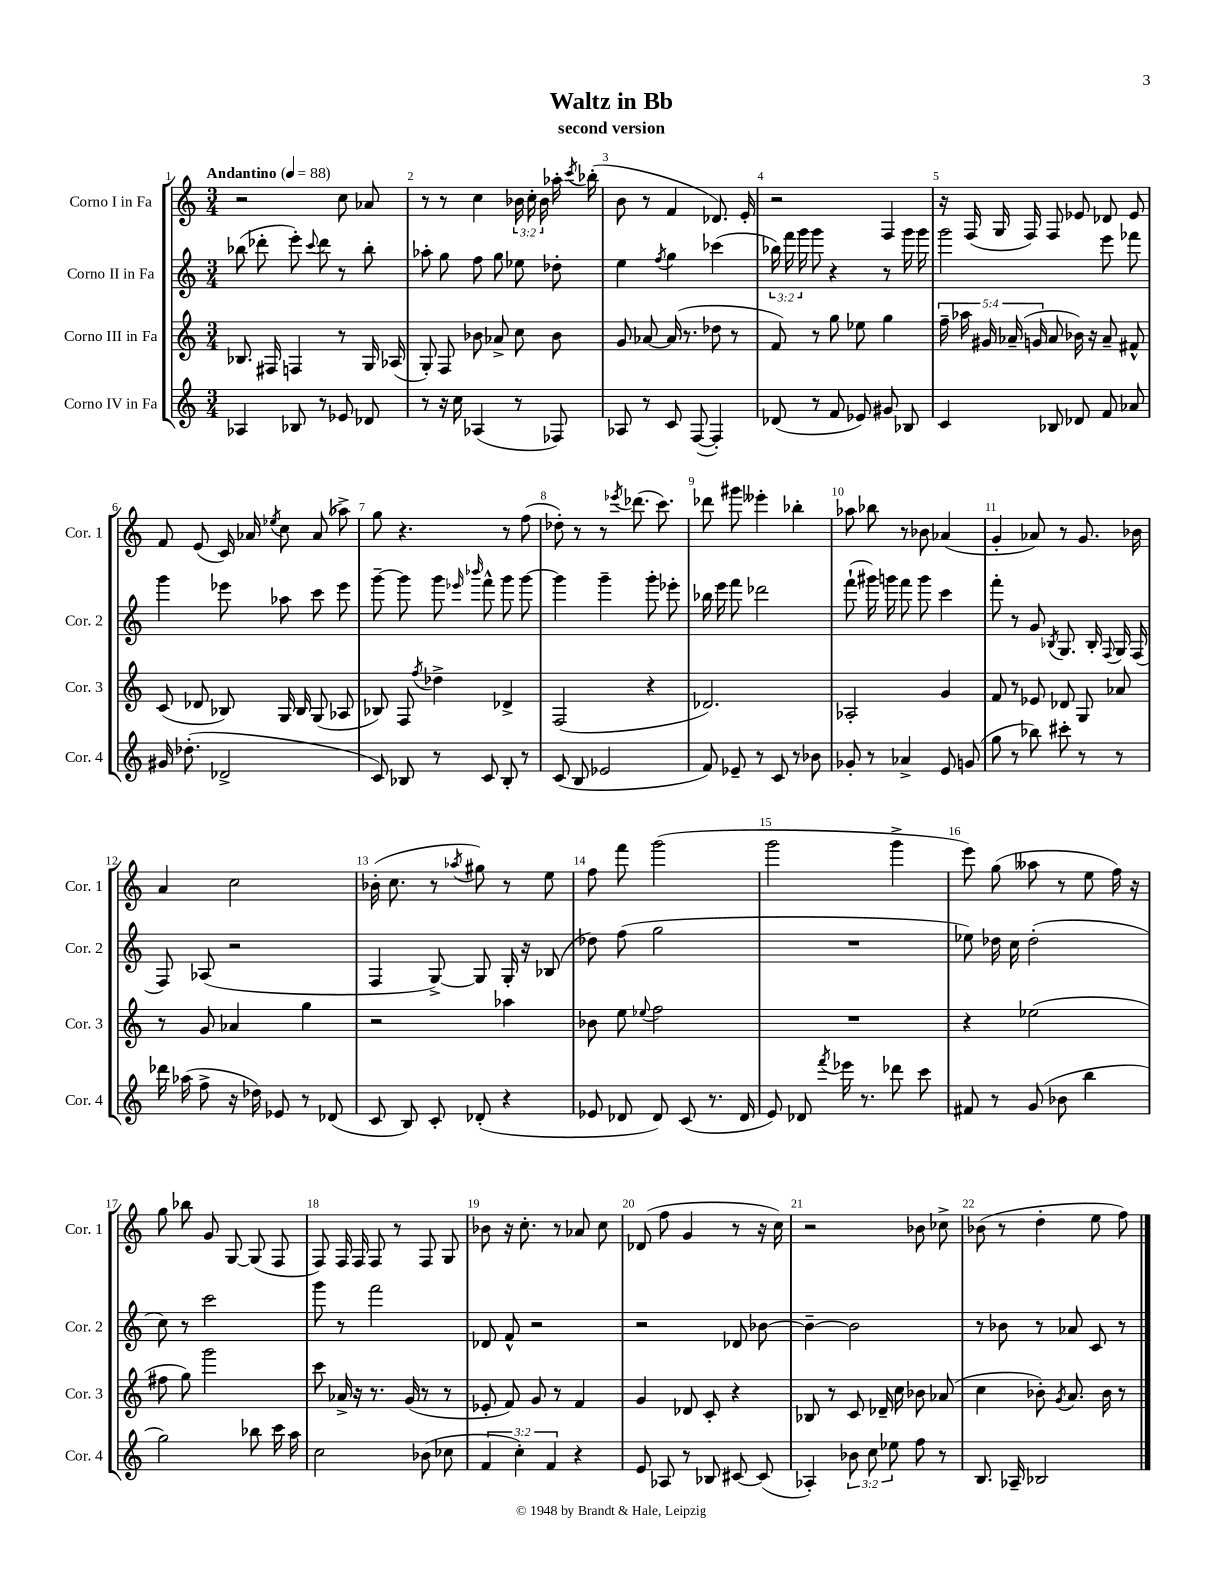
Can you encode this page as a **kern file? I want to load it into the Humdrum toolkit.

**kern	**kern	**kern	**kern
*staff4	*staff3	*staff2	*staff1
*clefG2	*clefG2	*clefG2	*clefG2
*k[]	*k[]	*k[]	*k[]
*M3/4	*M3/4	*M3/4	*M3/4
*MM88	*MM88	*MM88	*MM88
4A-	8.B-	(8bb-	2r
.	.	8ddd-'	.
.	16F#	.	.
8B-	4F	8eee')	.
.	.	8qqccc	.
8r	.	8ddd-	.
8e-	8r	8r	8cc
8d-	16G	8bb-'	8a-
.	(16A-	.	.
=	=	=	=
8r	8G')	8aa-'	8r
16r	8F	8gg	8r
16cc	.	.	.
(4A-	8b-	8ff	4cc
.	8a-^	8gg	.
8r	8cc	8ee-	24b-
.	.	.	24cc'
.	.	.	24b-
8F-)	8b-	8dd-'	16aa-'
.	.	.	8qccc
.	.	.	(16bb-'
=	=	=	=
8A-	8g	4ee	8b
8r	[8a-	.	8r
.	.	8qff	.
8c	(16a-]	4gg	4f
.	8.r	.	.
([8F	.	.	.
4F'])	8dd-	(4ccc-	8.d-)
.	8r	.	.
.	.	.	16e'
=	=	=	=
(8d-	8f)	24bb-)	2r
.	.	24fff	.
.	.	24ggg	.
8r	8r	8ggg	.
8f	8gg	4r	.
8e-)	8ee-	.	.
8g#	4gg	8r	4F
8B-	.	16ggg	.
.	.	16ggg	.
=	=	=	=
4c	20ff~	2ggg	16r
.	20aa-	.	.
.	.	.	(16F
.	20g#	.	.
.	.	.	16G
.	(20a-~	.	.
.	.	.	16F)
.	20g	.	.
8B-	8a-	.	8F
8d-	16b-)	.	8e-
.	16r	.	.
8f	8a-~	8eee	8d-
8a-	8f#^^	8fff-	8e-
=	=	=	=
16g#	(8c	4ggg	8f
(8.dd-'	.	.	.
.	8d-	.	(8e
2d-^	8B-)	8eee-	16c)
.	.	.	16a-
.	.	.	8qee-
.	16G	8aa-	8cc
.	16B-	.	.
.	(8G	8ccc	(8a-
.	8A-	8eee-	8aa-^)
=	=	=	=
8c)	8B-)	[8ggg~	8gg
8B-	8F	8ggg]	4.r
.	8qff	.	.
8r	4dd-^	8ggg	.
.	.	16qqeee-	.
.	.	16qqbbb-	.
8c	.	8fff^^	.
8B-'	4d-^	8ggg	8r
8r	.	[8ggg	(8ff
=	=	=	=
(8c	(2F	4ggg]	8dd-')
8B	.	.	8r
2e-	.	4ggg~	8r
.	.	.	8qeee-
.	.	.	(8.ddd-
.	4r	8ggg'	.
.	.	.	8.ccc)
.	.	8eee-'	.
=	=	=	=
8f)	2.d-)	16bb-	8ddd-
.	.	16eee	.
8e-~	.	8fff	8ggg#
8r	.	2ddd-	4eee--'
8c	.	.	.
8r	.	.	4bb-'
8b-	.	.	.
=	=	=	=
8g-'	2A-'	(8fff`	8aa-
8r	.	16ggg#)	8bb-
.	.	16ggg	.
4a-^	.	8fff	8r
.	.	8ggg	8b-
8e	4g	4ccc	(4a-
(8g	.	.	.
=	=	=	=
8gg	8f	8fff'	4g'
8r	8r	8r	.
8bb-)	8e-	8g	8a-)
.	.	8qB-	.
8ccc#'	8d-	8.G	8r
8r	8G	.	8.g
.	.	16B-'	.
.	.	8qqF	.
8r	8a-	16G	.
.	.	(16F	16b-
=	=	=	=
16ddd-	8r	8F)	4a
(16aa-	.	.	.
8ff^	8g	(8A-	.
16r	4a-	2r	2cc
16dd-)	.	.	.
8e-	.	.	.
8r	4gg	.	.
(8d-	.	.	.
=	=	=	=
8c	2r	4F	(16b-'
.	.	.	8.cc
8B)	.	.	.
8c'	.	[8G^)	8r
.	.	.	8qaa-
(8d-'	.	8G]	8gg#)
4r	4aa-	16G'	8r
.	.	16r	.
.	.	(8B-	8ee
=	=	=	=
8e-	8b-	8dd-)	8ff
8d-	8ee	(8ff	8fff
.	8qqee-	.	.
8d-)	2ff	2gg	(2ggg
(8c	.	.	.
8.r	.	.	.
16d-	.	.	.
=	=	=	=
8e)	2.r	2.r	2ggg
8d-	.	.	.
8qfff	.	.	.
16eee-	.	.	.
8.r	.	.	.
8ddd-	.	.	4ggg^
8ccc	.	.	.
=	=	=	=
8f#	4r	8ee-)	8eee)
8r	.	16dd-	(8gg
.	.	16cc	.
(8g	(2ee-	(2dd-'	8aa--
8b-	.	.	8r
4bb	.	.	8ee
.	.	.	16ff)
.	.	.	16r
=	=	=	=
2gg)	8ff#	8cc)	8gg
.	8gg)	8r	8bb-
.	2ggg	2ccc	8g
.	.	.	[8G
8bb-	.	.	(8G]
16ccc	.	.	8F
16aa	.	.	.
=	=	=	=
2cc	8ccc	8ggg	8F)
.	16a-^	8r	16F
.	16r	.	16F
.	8.r	2fff	8F
.	.	.	8r
.	(16g	.	.
(8b-	8r	.	8F
8cc-	8r	.	8G
=	=	=	=
6f	8e-'	8d-	8b-
.	8f)	8f^^	16r
6cc')	.	.	.
.	.	.	8.cc'
.	8g	2r	.
6f	.	.	.
.	8r	.	8r
4r	4f	.	8a-
.	.	.	8cc
=	=	=	=
8e	4g	2r	(8d-
8A-	.	.	8ff
8r	8d-	.	4g
8B-	8c'	.	.
[8c#	4r	8d-	8r
(8c#]	.	[8b-	16r
.	.	.	16cc)
=	=	=	=
4A-')	8B-	4b-~_	2r
.	8r	.	.
12b-	8c	2b-]	.
12cc	.	.	.
.	16d-~	.	.
12ee-	.	.	.
.	16cc	.	.
8ff	8b-	.	8b-
8r	(8a-	.	8cc-^
=	=	=	=
8.B	4cc	8r	(8b-
.	.	8b-	8r
16A-~	.	.	.
2B-	8b-')	8r	4dd'
.	8qg	.	.
.	8.a	8a-	.
.	.	8c	8ee
.	16b-	.	.
.	8r	8r	8ff)
==	==	==	==
*-	*-	*-	*-
